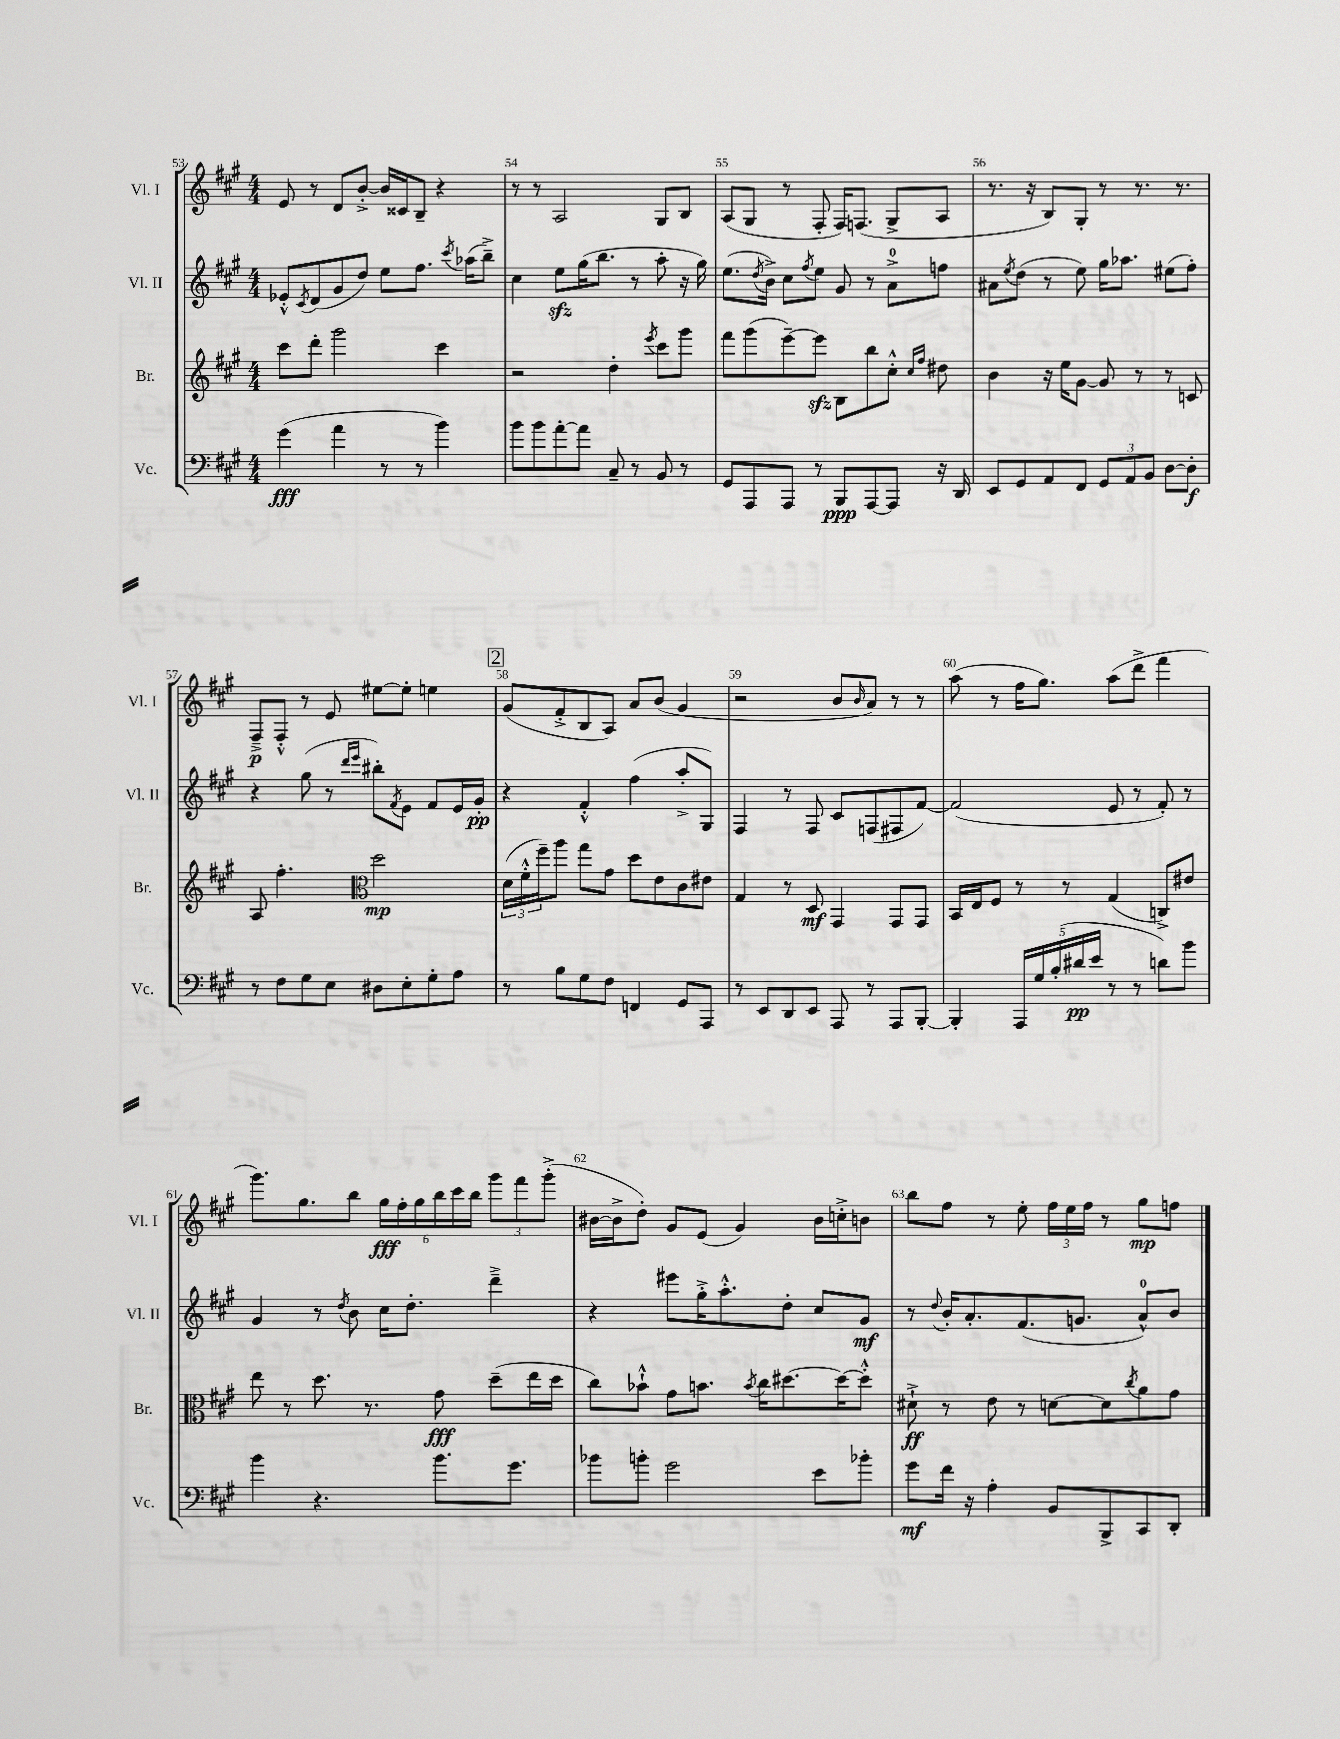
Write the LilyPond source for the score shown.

<<
\new StaffGroup <<
\new Staff = "s0" \with { instrumentName = "Vl. I" shortInstrumentName = "Vl. I" } {
    \clef treble \key a \major \numericTimeSignature \time 4/4
    e'8 r8 d'8 b'8~-.-> b'16 cisis'16 b8-- r4 |
    r8 r8 a2 gis8 b8 |
    a8( gis8 r8 fis8-. fis16) f8.( gis8-> a8 |
    r8. r16 b8) gis8-. r8 r8. r8. |
    fis8--->\p fis8-.-^ r8 e'8 eis''8~ eis''8-. e''4 |
    \mark \markup { \box "2" } gis'8( fis'8-.-> b8 a8) a'8 b'8( gis'4 |
    r2 b'8 \grace { b'16 } a'8) r8 r8 |
    a''8( r8 fis''16 gis''8.) a''8( d'''8-> fis'''4 |
    gis'''8.) gis''8. b''8 \tuplet 6/4 { gis''16\fff fis''16-. gis''16 b''16 cis'''16 b''16 } \tuplet 3/2 { gis'''8 fis'''8 gis'''8-.->( } |
    bis'16~ bis'16-> d''8-.) gis'8 e'8( gis'4) bis'16 c''16-.-> b'8 |
    b''8 fis''8 r8 e''8-. \tuplet 3/2 { fis''16 e''16 fis''16 } r8 gis''8\mp f''8 \bar "|." |
}
\new Staff = "s1" \with { instrumentName = "Vl. II" shortInstrumentName = "Vl. II" } {
    \clef treble \key a \major \numericTimeSignature \time 4/4
    ees'8-.-^ \acciaccatura { cis'8 } d'8( gis'8 d''8) e''8 fis''8. \acciaccatura { cis'''8 } aes''16( b''8--->) |
    cis''4 e''8\sfz gis''16( b''8. r8 a''8-. r16 gis''16) |
    e''8.( \acciaccatura { d''8 } b'16->) cis''8 \acciaccatura { fis''8 } e''8 gis'8 r8 a'8-0-> f''8 |
    ais'8 \acciaccatura { e''8 } d''8( r8 e''8) gis''16 aes''8. eis''8( fis''8-.) |
    r4 gis''8( r8 \grace { d'''16 e'''16 } bis''8-.) \acciaccatura { fis'8 } e'8 fis'8 e'16 gis'16-.\pp |
    \mark \markup { \box "2" } r4 fis'4-.-^ fis''4( a''8-.-> gis8) |
    fis4 r8 fis8 cis'8 f8( fis8 fis'8~) |
    fis'2( e'8 r8 fis'8-.) r8 |
    gis'4 r8 \acciaccatura { d''8 } b'8 cis''16 d''8.-. d'''4---> |
    r4 eis'''8 gis''16-.-> a''8.-.-^ d''8-. cis''8 gis'8\mf |
    r8 \appoggiatura { d''8 } b'16-. a'8.-. fis'8.( g'8. a'8-0-^) b'8 \bar "|." |
}
\new Staff = "s2" \with { instrumentName = "Br." shortInstrumentName = "Br." } {
    \clef treble \key a \major \numericTimeSignature \time 4/4
    cis'''8 d'''8-. gis'''2 cis'''4 |
    r2 d''4-. \acciaccatura { e'''8 } cis'''8 gis'''8 |
    fis'''8 gis'''8( e'''8~--) e'''8\sfz b8 b''8 cis''8-.-^ \grace { cis''16 fis''16 } dis''8 |
    b'4 r16 e''16 gis'8~ gis'8 r8 r8 c'8 |
    a8 fis''4.-. \clef alto d''2\mp |
    \mark \markup { \box "2" } \tuplet 3/2 { d'16( fis'16-.-^ fis''16--) } a''8 gis''8 gis'8 d''8 e'8 cis'8 eis'8 |
    gis4 r8 d8\mf gis,4 gis,8 gis,8 |
    b,16 e16 fis8 r8 r8 gis4( c8->) eis'8 |
    e''8 r8 d''8. r8. gis'8\fff d''8--( e''16 d''16 |
    cis''8) bes'8-!-^ gis'8 b'8. \acciaccatura { b'8 } cis''16 dis''8.~ dis''16~ dis''8-.-^ |
    dis'8-!->\ff r8 e'8 r8 d'8~ d'8 \acciaccatura { cis''8 } a'8 gis'8 \bar "|." |
}
\new Staff = "s3" \with { instrumentName = "Vc." shortInstrumentName = "Vc." } {
    \clef bass \key a \major \numericTimeSignature \time 4/4
    gis'4\fff( a'4 r8 r8 b'4) |
    b'8 b'8 a'8~-. a'8 cis8-- r8 b,8 r8 |
    gis,8 a,,8 a,,8 r8 b,,8\ppp a,,8~ a,,8 r16 d,16 |
    e,8 gis,8 a,8 fis,8 \tuplet 3/2 { gis,8 a,8 b,8 } d8~ d8-.\f |
    r8 fis8 gis8 e8 dis8 e8-. gis8-. a8 |
    \mark \markup { \box "2" } r8 b8 gis8 fis8 f,4 gis,8 a,,8 |
    r8 e,8 d,8 e,8 a,,8 r8 a,,8 b,,8~-. |
    b,,4-. \tuplet 5/4 { a,,16 gis16 b16-.( dis'16\pp e'16 } r8 r8 d'8) b'8 |
    b'4 r4. b'8. gis'8. |
    bes'8 b'8-. gis'2 e'8 bes'8-. |
    gis'8\mf fis'16 r16 a4-. b,8 b,,8-> cis,8 d,8-. \bar "|." |
}
>>
>>
\layout { \context { \Score currentBarNumber = #53 \override BarNumber.break-visibility = ##(#f #t #t) barNumberVisibility = #all-bar-numbers-visible } }
